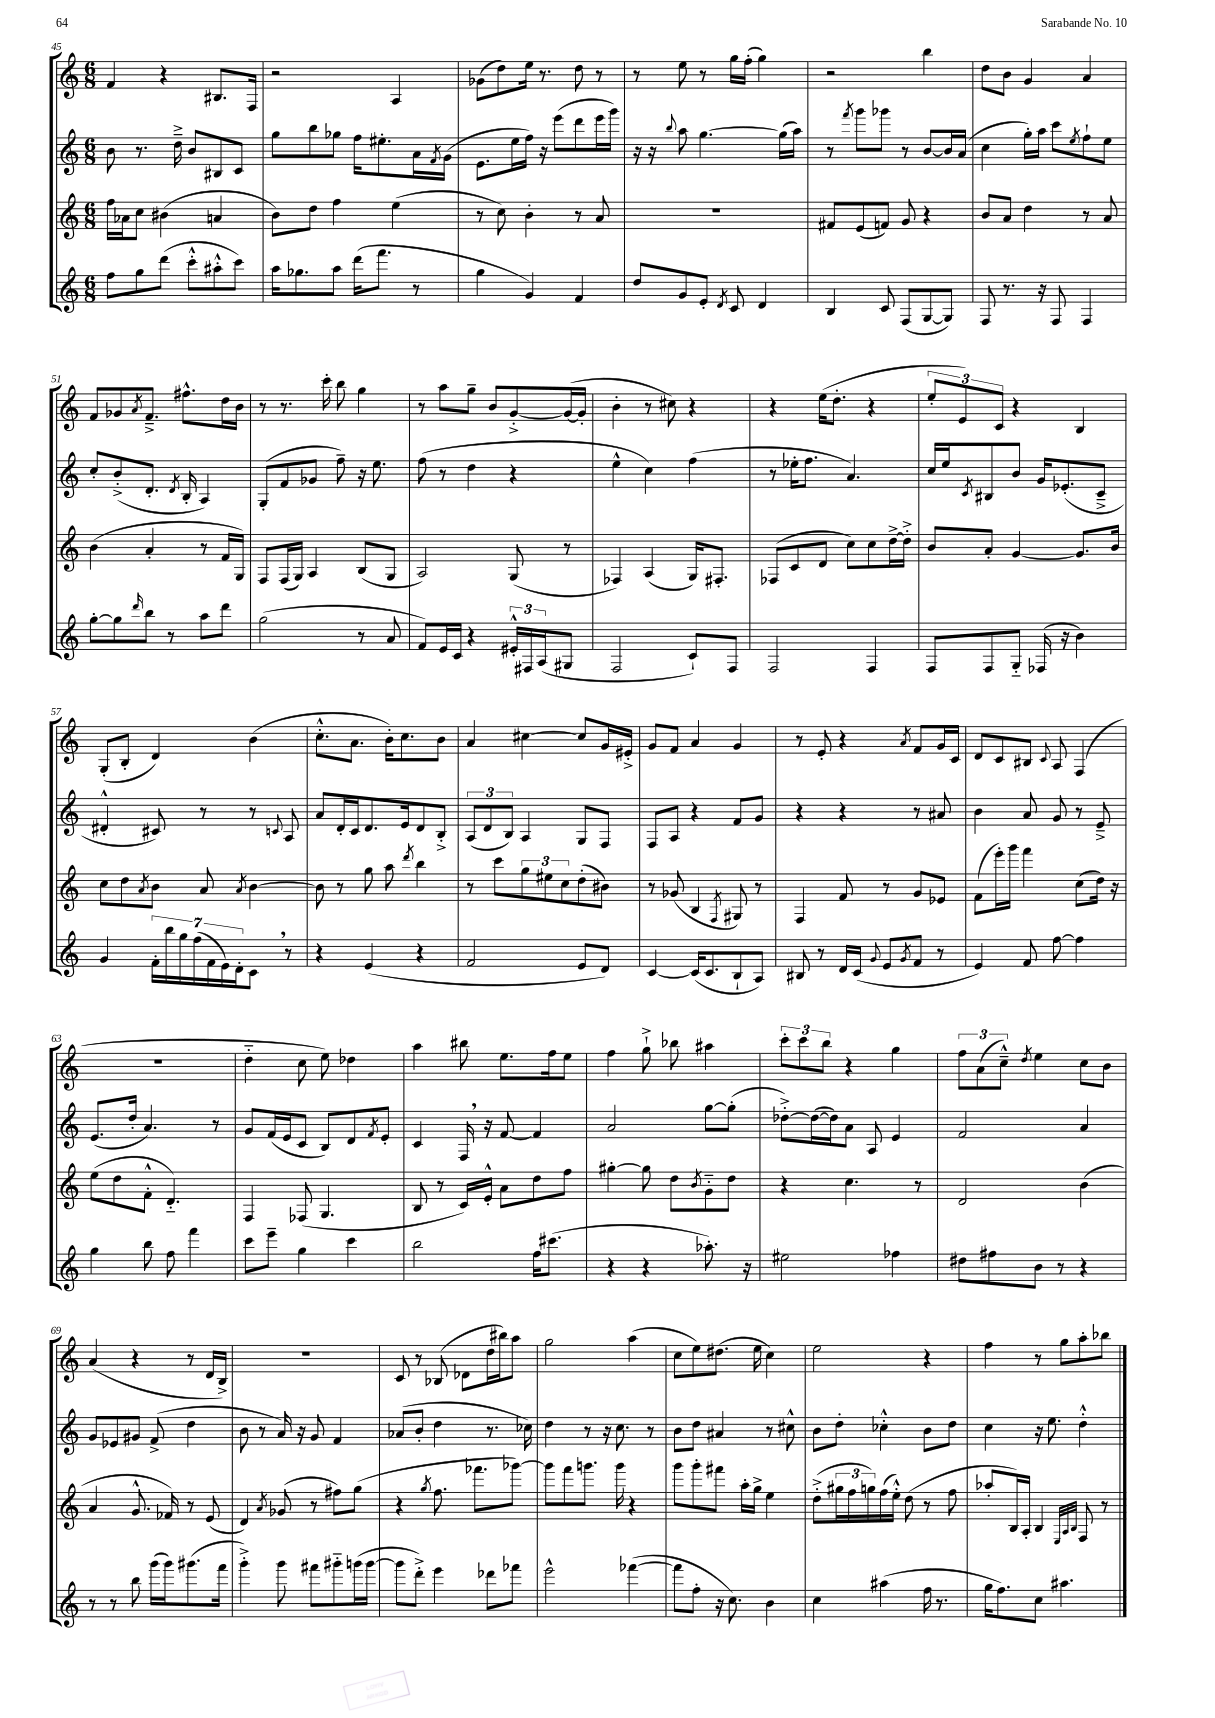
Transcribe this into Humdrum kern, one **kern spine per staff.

**kern	**kern	**kern	**kern
*staff4	*staff3	*staff2	*staff1
*clefG2	*clefG2	*clefG2	*clefG2
*k[]	*k[]	*k[]	*k[]
*M6/8	*M6/8	*M6/8	*M6/8
8ff\L	16ff\LL	8b\	4f/
.	16a-\J	.	.
8gg\	8cc\J	8.r	.
(8ddd\J	(4b#\	.	4r
.	.	16dd~^\	.
8ccc'^^\L	.	8b/L	.
8aa#'^^\	4a/	8B#/	8.B#/L
8ccc\J)	.	8c/J	.
.	.	.	16F/Jk
=	=	=	=
16aa\LK	8b\L)	8gg\L	2r
8.gg-\	.	.	.
.	8dd\J	8bb\	.
8aa\J	4ff\	8gg-\J	.
(16ddd\LK	.	16ff\LK	.
8.fff\J	.	8.ee#'\	.
.	(4ee\	.	4A/
8r	.	16a\L	.
.	.	8qf/	.
.	.	(16g\JJ	.
=	=	=	=
4gg\	8r	8.e\L	(8g-\L
.	8cc\)	.	8dd\)
.	.	16ee\L	.
4g/)	4b'\	16ff\JJ)	16ee\Jk
.	.	16r	8.r
.	.	(8eee\L	.
4f/	8r	8ddd\	8dd\
.	8a/	16eee\L	8r
.	.	16ggg\JJ)	.
=	=	=	=
8dd/L	2.r	16r	8r
.	.	16r	.
.	.	8qqbb/	.
8g/	.	8aa\	8ee\
8e'/J	.	[4.gg\	8r
8qd/	.	.	.
8c/	.	.	16gg\LL
.	.	.	(16ff'\JJ
4d/	.	.	4gg\)
.	.	(16gg\]LL	.
.	.	16aa\JJ)	.
=	=	=	=
4B/	8f#/L	8r	2r
.	.	8qfff/	.
.	(8e/	8ggg\L	.
8c/	8f/J)	8ggg-\J	.
(8F/L	8g/	8r	.
[8G/	4r	[8b/L	4bb\
8G/]J)	.	16b/]L	.
.	.	(16a/JJ	.
=	=	=	=
8F/	8b/L	4cc\	8dd\L
8.r	8a/J	.	8b\J
.	4dd\	16gg'\LL)	4g/
16r	.	16aa\JJ	.
8F/	.	8ccc\L	.
.	.	8qee/	.
4F/	8r	8ff`\	4a/
.	8a/	8ee\J	.
=	=	=	=
[8gg'\L	(4b\	8cc'/L	8f/L
8gg\]	.	(8b'^/	8g-/
16qqddd/	.	.	8qa/
8bb\J	4a'/	8.d'/J	8.f~^/J
8r	.	.	.
.	.	8qd/	.
.	.	16B'/	8.ff#^^\L
8aa\L	8r	4A/)	.
8ddd\J	16f/LL	.	16dd\L
.	16G/JJ)	.	16b\JJ
=	=	=	=
(2gg\	8F/L	(8G'/L	8r
.	(16F/L	8f/	8.r
.	16G/JJ)	.	.
.	4A/	8g-/J	.
.	.	.	16ccc'\
.	.	8ff~\)	8bb\
8r	(8B/L	16r	4gg\
.	.	8.ee\	.
8a/	8G/J	.	.
=	=	=	=
8f/L)	2A/)	(8ff\	8r
16e/L	.	8r	8aa\L
16c/JJ	.	.	.
4r	.	4dd\	8gg~\J
.	.	.	8b/L
24e#'^^/LL	(8G/	4r	[8g'^/
24F#/	.	.	.
(24A/J	.	.	.
8G#/J	8r	.	(16g/_L
.	.	.	16g'/]JJ
=	=	=	=
2F/	4F-/)	4ee^^\	4b'\
.	(4A/	4cc\)	8r
.	.	.	8cc#\)
8c`/L)	16G/LK)	(4ff\	4r
.	8.F#'/J	.	.
8F/J	.	.	.
=	=	=	=
2F/	(8F-/L	8r	4r
.	8c/	16ee-'\LK	.
.	.	8.ff\J	.
.	8d/J	.	(16ee\LK
.	.	.	8.dd'\J
.	8cc\L)	4.a/)	.
4F/	8cc\	.	4r
.	[16dd^\L	.	.
.	16dd'^\]JJ	.	.
=	=	=	=
8F/L	8b/L	16cc/LL	12ee'/L
.	.	16ee/J	.
.	.	.	12e/)
.	.	8qc/	.
8F/	8a'/J	8B#/	.
.	.	.	12c/J
8G'~/J	[4g/	8b/J	4r
(16F-/	.	16g/LK	.
16r	.	(8.e-'/	.
4b\)	8.g/]L	.	4B/
.	.	8c~^/J	.
.	16b/Jk	.	.
=	=	=	=
4g/	8cc\L	4d#'^^/	(8G'/L
.	8dd\	.	8B'/J
.	8qa/	.	.
28f'\LL	8b\J	8c#/)	4d/)
28bb\	.	.	.
28gg\	.	.	.
(28ff\	.	.	.
.	8a/	8r	.
28f\	.	.	.
28e\)	.	.	.
28d'\J	.	.	.
.	8qa/	.	.
8c\J	[4b\	8r	(4b\
.	.	8qqc/	.
8r	.	8A/	.
=	=	=	=
4r	8b\]	8a/L	8.cc'^^\L
.	8r	16d'/L	.
.	.	16c/J	8.a\J
(4e/	8gg\	8.d/	.
.	8aa\	.	16b'\LK)
.	.	16e/k	8.cc\
.	8qddd/	.	.
4r	4bb\	8d/	.
.	.	8B'^/J	8b\J
=	=	=	=
2f/	8r	(12A/L	4a/
.	.	12d/	.
.	8ccc\L	.	.
.	.	12B/J)	.
.	12gg\	4A/	[4cc#\
.	12ee#\	.	.
.	12cc\	.	.
8e/L	(8dd'\	8G/L	8cc#/]L
8d/J)	8b#\J)	8F/J	16g/L
.	.	.	16e#'^/JJ
=	=	=	=
[4c/	8r	8F/L	8g/L
.	(8g-/	8A/J	8f/J
(16c/]LK	4B/	4r	4a/
8.c/	.	.	.
.	8qF/	.	.
8B`/	8G#/)	8f/L	4g/
8A/J)	8r	8g/J	.
=	=	=	=
8B#/	4F/	4r	8r
8r	.	.	8e'/
16d/LL	8f/	4r	4r
(16c/JJ	.	.	.
8qqg/	.	.	.
8e/L	8r	.	.
8qg/	.	.	8qa/
8f/J	8g/L	8r	8f/L
8r	8e-/J	8a#/	16g/L
.	.	.	16c/JJ
=	=	=	=
4e/)	(8f\L	4b\	8d/L
.	16eee'\L)	.	8c/
.	16ggg\JJ	.	.
8f/	4fff\	8a/	8B#/J
.	.	.	8qqc/
[8ff\	.	8g/	8A/
4ff\]	(8cc\L	8r	(4F/
.	16dd\Jk)	8e~^/	.
.	16r	.	.
=	=	=	=
4gg\	(8ee\L	(8.e/L	2.r
.	8dd\	.	.
.	.	16dd'/Jk	.
8bb\	8f'^^\J	4.a/)	.
8ff\	4.d'~/)	.	.
4fff\	.	.	.
.	.	8r	.
=	=	=	=
8ccc\L	4F/	8g/L	4dd'~\
8eee~\J	.	(16f/L	.
.	.	16e/J	.
4gg\	(8F-/	8c/J	8cc\
.	4.G/	8B/L)	8ee\)
4ccc\	.	8d/	4dd-\
.	.	8qf/	.
.	.	8e'/J	.
=	=	=	=
2bb\	8B/	4c/	4aa\
.	8r	.	.
.	16c/LL)	16F/	8bb#\
.	16e'^^/JJ	16r	.
.	8a\L	[8f/	8.ee\L
16ff\LK	8dd\	4f/]	.
(8.ccc#\J	.	.	16ff\k
.	8ff\J	.	8ee\J
=	=	=	=
4r	[4gg#'\	2a/	4ff\
4r	8gg#\]	.	8gg`^\
.	8dd\L	.	8bb-\
.	8qb/	.	.
8.aa-'\)	8g'~\	[8gg\L	4aa#\
.	8dd\J	(8gg'\]J	.
16r	.	.	.
=	=	=	=
2ee#\	4r	[8dd-'^\L)	12ccc'\L
.	.	.	12ccc\
.	.	(16dd-\_L	.
.	.	.	12bb\J
.	.	16dd-\]J)	.
.	4.cc\	8a\J	4r
.	.	8A/	.
4ff-\	.	4e/	4gg\
.	8r	.	.
=	=	=	=
8dd#\L	2d/	2f/	12ff\L
.	.	.	(12a\
8ff#\	.	.	.
.	.	.	12cc~^^\J)
.	.	.	8qdd/
8b\J	.	.	4ee\
8r	.	.	.
4r	(4b\	4a/	8cc\L
.	.	.	8b\J
=	=	=	=
8r	4a/	8g/L	(4a/
8r	.	8e-/	.
8bb\	8.g^^/	8g#/J	4r
(16ggg\LL	.	(8f^/	.
16ggg\J)	16f-/)	.	.
(8.ggg#\	8r	4dd\	8r
.	(8e/	.	16d/LL
16fff\Jk	.	.	16B^/JJ)
=	=	=	=
4ggg'^\)	4d/)	8b\	2.r
.	.	8r	.
.	8qa/	.	.
8ggg\	(8g-/	16a/)	.
.	.	16r	.
8fff#\L	8r	8g/	.
8ggg#'~\	8ff#\L)	4f/	.
(16ggg\L	(8gg\J	.	.
[16ggg\JJ	.	.	.
=	=	=	=
8ggg\]L	4r	(8a-/L	8c/
8ddd'^\J)	.	8b'/J	8r
.	8qgg/	.	.
4eee\	8.ff\	4dd\	(8B-/
.	.	.	8d-\L
.	8.fff-\L	.	.
8ddd-\L	.	8.r	16dd\L
.	.	.	16bb#\J)
8fff-\J	[8ggg-\J)	.	8aa\J
.	.	16cc-\)	.
=	=	=	=
2eee^^\	8ggg-\]L	4dd\	2gg\
.	8fff\	.	.
.	8.ggg\J	8r	.
.	.	16r	.
.	16ggg\	8.cc\	.
([4fff-\	4r	.	(4aa\
.	.	8r	.
=	=	=	=
8fff-\]L	8ggg\L	8b\L	8cc\L
8ff'\J	8ggg'\	8dd\J	8ee\)
16r	8fff#\J	4a#/	(8.dd#\J
8.cc\)	.	.	.
.	16aa'\LL	.	.
.	16gg^\JJ	.	16ee\
4b\	4ee\	8r	4cc\)
.	.	8cc#^^\	.
=	=	=	=
4cc\	(8dd'^\L	8b\L	2ee\
.	24gg#\L	8dd'\J	.
.	24ff\	.	.
.	24gg\)	.	.
(4aa#\	(16ff\	4cc-'^^\	.
.	16ee'^^\JJ)	.	.
.	(8dd\	.	.
16ff\	8r	8b\L	4r
8.r	.	.	.
.	8ff\	8dd\J	.
=	=	=	=
16gg\LK	8aa-'/L	4cc\	4ff\
8.ff\)	.	.	.
.	16B/L)	.	.
.	16A'/JJ	.	.
8cc\J	4B/	16r	8r
.	.	8.ee\	.
4.aa#\	.	.	8gg\L
.	32qqE/LLL	.	.
.	32qqA/	.	.
.	32qqB/JJJ	.	.
.	8F/	4dd'^^\	8aa'\
.	8r	.	8bb-\J
==	==	==	==
*-	*-	*-	*-
